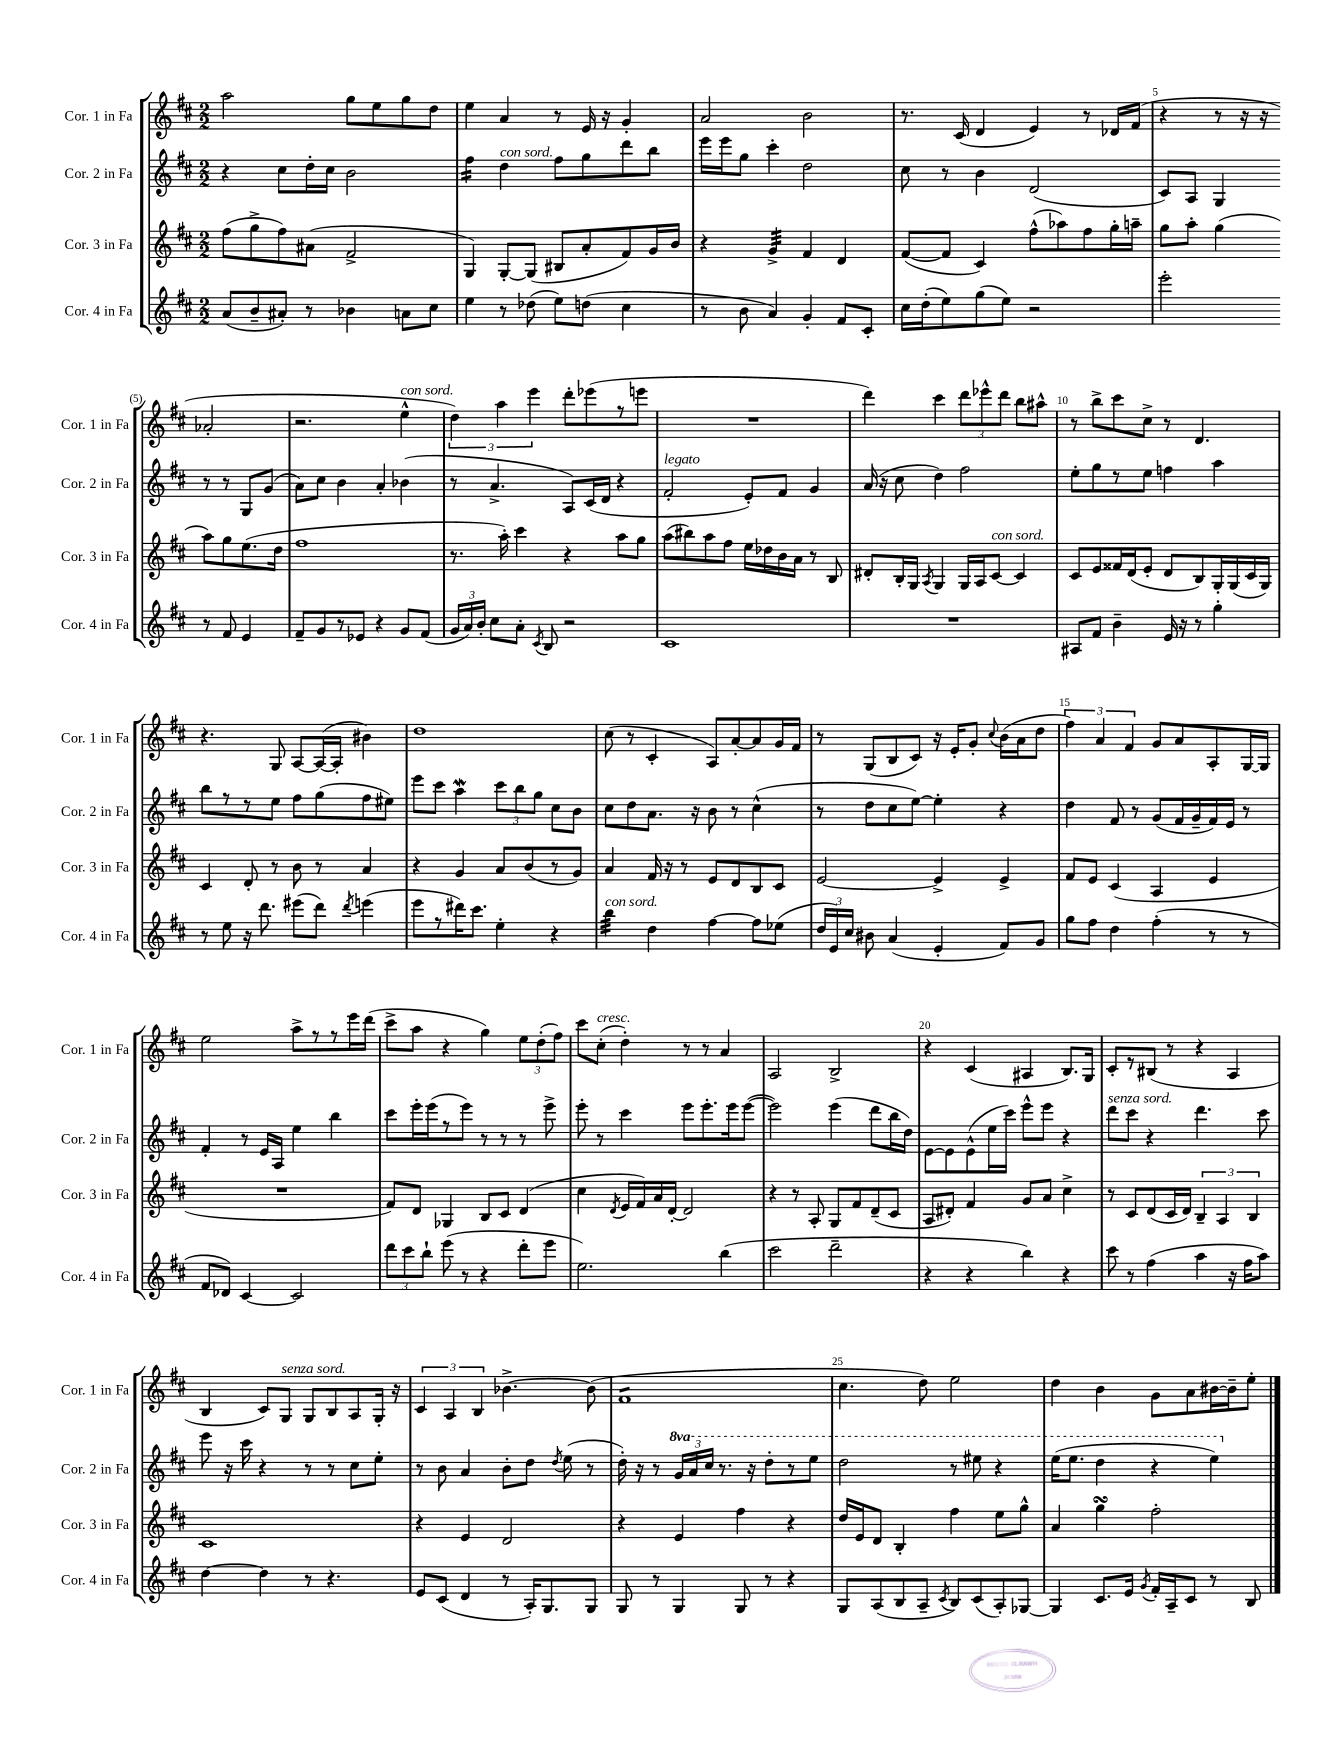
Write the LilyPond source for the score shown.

<<
\new StaffGroup <<
\new Staff = "s0" \with { instrumentName = "Cor. 1 in Fa" shortInstrumentName = "Cor. 1 in Fa" } {
    \clef treble \key d \major \numericTimeSignature \time 2/2
    \autoBeamOff a''2 g''8[ e''8 g''8 d''8] |
    e''4 a'4 r8 e'16 r16 g'4-. |
    a'2 b'2 |
    r8. cis'16( d'4 e'4) r8 des'16[ fis'16]( |
    r4 r8 r16 r16 aes'2-. |
    r2. e''4-^^\markup { \italic "con sord." } |
    \tuplet 3/2 { d''4) a''4 e'''4 } d'''8[-. ees'''8( r8 e'''8] |
    R1 |
    d'''4) cis'''4 \tuplet 3/2 { d'''8[ ees'''8-^ d'''8] } b''8[ ais''8]-^ |
    r8 b''8[-> cis'''8 cis''8]-> r8 d'4. |
    r4. g8 a8[~ a16~( a16]-. bis'4) |
    d''1 |
    cis''8( r8 cis'4-. a8[) a'8~-. a'8 g'16 fis'16] |
    r8 g8[( b8 cis'8]) r16 e'16[-. g'8]-. \appoggiatura { cis''8 } b'16[( a'16 d''8] |
    \tuplet 3/2 { fis''4) a'4 fis'4 } g'8[ a'8 a8-. g16~ g16] |
    e''2 a''8[-> r8 r8 e'''16 d'''16]( |
    cis'''8[-> a''8] r4 g''4) \tuplet 3/2 { e''8[ d''8-.( fis''8]) } |
    cis'''8[ cis''8]-.^\markup { \italic "cresc." }( d''4-.) r8 r8 a'4 |
    a2 b2-> |
    r4 cis'4( ais4 b8.[) g16] |
    cis'8[-. r8 bis8]( r8 r4 a4 |
    b4 cis'8[) g8]^\markup { \italic "senza sord." } g8[ b8 a8 g16]-. r16 |
    \tuplet 3/2 { cis'4 a4 b4 } bes'4.~-> bes'8( |
    fis'1:8 |
    cis''4. d''8) e''2 |
    d''4 b'4 g'8[ a'8 bis'16~ bis'16-- e''8]-. \bar "|." |
}
\new Staff = "s1" \with { instrumentName = "Cor. 2 in Fa" shortInstrumentName = "Cor. 2 in Fa" } {
    \clef treble \key d \major \numericTimeSignature \time 2/2 \set Staff.ottavationMarkups = #ottavation-simple-ordinals
    \autoBeamOff r4 cis''8[ d''16-. cis''16] b'2 |
    fis''4:16 d''4^\markup { \italic "con sord." } fis''8[ g''8 d'''8 b''8] |
    e'''16[ e'''16 g''8] cis'''4-. d''2 |
    cis''8 r8 b'4 d'2( |
    cis'8[) a8] g4 r8 r8 g8[ g'8]( |
    a'8[) cis''8] b'4 a'4-. bes'4( |
    r8 a'4.-> a8[) cis'16( d'16] r4 |
    fis'2-.^\markup { \italic "legato" } e'8[-.) fis'8] g'4 |
    a'16( r16 cis''8 d''4) fis''2 |
    e''8[-. g''8 r8 e''8] f''4 a''4 |
    b''8[ r8 r8 e''8] fis''8[ g''8( fis''8 eis''8]) |
    e'''8[ cis'''8] a''4\mordent \tuplet 3/2 { cis'''8[ b''8 g''8] } cis''8[ b'8] |
    cis''8[ d''8 a'8.] r16 b'8 r8 cis''4-^( |
    r8 d''8[ cis''8 e''8]~) e''4-. r4 |
    d''4 fis'8 r8 g'8[( fis'16 g'16-- fis'16) e'16] r8 |
    fis'4-. r8 e'16[ a16] e''4 b''4 |
    cis'''8[ e'''16-. e'''16( r8 e'''8]) r8 r8 r8 e'''8-> |
    e'''8-. r8 cis'''4 e'''8[ e'''8.-. e'''16 e'''8]~( |
    e'''2) e'''4( d'''8[ b''16 d''16]) |
    e'8[~ e'8 e'8-^( e''16 cis'''16]) e'''8[-^ e'''8] r4 |
    d'''8[^\markup { \italic "senza sord." } cis'''8] r4 d'''4. cis'''8 |
    e'''8 r16 cis'''16 r4 r8 r8 cis''8[ e''8]-. |
    r8 b'8 a'4 b'8[-. d''8] \acciaccatura { d''8 } e''8( r8 |
    d''16-.) r16 r8 \tuplet 3/2 { \ottava #1 g''16[ a''16 cis'''16] } r8. r16 d'''8[-. r8 e'''8] |
    d'''2 r8 eis'''8 r4 |
    e'''16[( e'''8.] d'''4 r4 e'''4) \ottava #0 \bar "|." |
}
\new Staff = "s2" \with { instrumentName = "Cor. 3 in Fa" shortInstrumentName = "Cor. 3 in Fa" } {
    \clef treble \key d \major \numericTimeSignature \time 2/2
    \autoBeamOff fis''8[( g''8-> fis''8) ais'8]( fis'2-> |
    g4) g8[~-. g8]( bis8[ a'8-. fis'8) g'16 b'16] |
    r4 g'4:32-> fis'4 d'4 |
    fis'8[~( fis'8] cis'4) fis''8[-^( aes''8) fis''8 g''16-. a''16]-- |
    g''8[ a''8]-. g''4( a''8[) g''8 e''8.( d''16] |
    fis''1 |
    r8. a''16-.) cis'''4 r4 a''8[ g''8] |
    a''8[( bis''8) a''8 fis''8] e''16[ des''16 b'16 a'16] r8 b8 |
    dis'8[-. b16-. g16] \acciaccatura { a8 } g4 g16[ a16 cis'8]~^\markup { \italic "con sord." } cis'4 |
    cis'8[ e'8 fisis'16 d'16( e'8]-. d'8[ b8) g16-. g16( cis'16 g16]) |
    cis'4 d'8-. r8 b'8 r8 a'4 |
    r4 g'4 a'8[ b'8( r8 g'8]) |
    a'4 fis'16 r16 r8 e'8[ d'8 b8 cis'8] |
    e'2~ e'4-> e'4-> |
    fis'8[ e'8] cis'4( a4 e'4 |
    R1 |
    fis'8[) d'8] ges4 b8[ cis'8] d'4( |
    cis''4 \acciaccatura { d'8 } e'16[ fis'16) a'16 d'16]~-. d'2 |
    r4 r8 a8-. g8[ fis'8 d'8--( cis'8] |
    a8[ dis'8]-.) fis'4 g'8[ a'8] cis''4-> |
    r8 cis'8[ d'8( cis'16 d'16]) \tuplet 3/2 { b4-- a4 b4 } |
    cis'1 |
    r4 e'4 d'2 |
    r4 e'4 fis''4 r4 |
    d''16[ e'16 d'8] b4-. fis''4 e''8[ g''8]-^ |
    a'4 g''4\turn fis''2-. \bar "|." |
}
\new Staff = "s3" \with { instrumentName = "Cor. 4 in Fa" shortInstrumentName = "Cor. 4 in Fa" } {
    \clef treble \key d \major \numericTimeSignature \time 2/2
    \autoBeamOff a'8[( b'8-- ais'8]-.) r8 bes'4 a'8[ cis''8] |
    e''4 r8 des''8( e''8[) d''8]( cis''4 |
    r8 b'8 a'4) g'4-. fis'8[ cis'8]-. |
    cis''16[ d''16-.( e''8) g''8( e''8]) r2 |
    e'''2-. r8 fis'8 e'4 |
    fis'8[-- g'8 r8 ees'8] r4 g'8[ fis'8]( |
    \tuplet 3/2 { g'16[ a'16) b'16]-. } cis''8[ a'8]-. \acciaccatura { cis'8 } b8 r2 |
    cis'1 |
    R1 |
    ais8[ fis'8] b'4-- e'16 r16 r8 g''4-. |
    r8 e''8 r16 d'''8. eis'''8[( d'''8]) \acciaccatura { d'''8 } e'''4( |
    e'''8[ r8 dis'''16) cis'''8.] e''4-. r4 |
    b''4:32^\markup { \italic "con sord." } d''4 fis''4~ fis''8[ ees''8]( |
    \tuplet 3/2 { d''16[ e'16) cis''16] } bis'8 a'4( e'4-. fis'8[) g'8] |
    g''8[ fis''8] d''4 fis''4-.( r8 r8 |
    fis'8[ des'8]) cis'4~ cis'2 |
    \tuplet 3/2 { d'''8[ cis'''8 b''8]-! } e'''8( r8 r4 d'''8[-. e'''8] |
    e''2.) b''4( |
    cis'''2 d'''2-- |
    r4 r4 b''4) r4 |
    cis'''8 r8 fis''4( a''4 r16 fis''16[ a''8]) |
    d''4~ d''4 r8 r4. |
    e'8[ cis'8]( d'4 r8 a16[-.) g8. g8] |
    g8 r8 g4 g8 r8 r4 |
    g8[ a8( b8 a8]-- \acciaccatura { cis'8 } b8[) cis'8( a8-.) ges8]~ |
    ges4 cis'8.[ e'16] \acciaccatura { g'8 } fis'16[-. a16-- cis'8] r8 b8 \bar "|." |
}
>>
>>
\layout { \context { \Score \override BarNumber.break-visibility = ##(#f #t #t) barNumberVisibility = #(every-nth-bar-number-visible 5) } }
